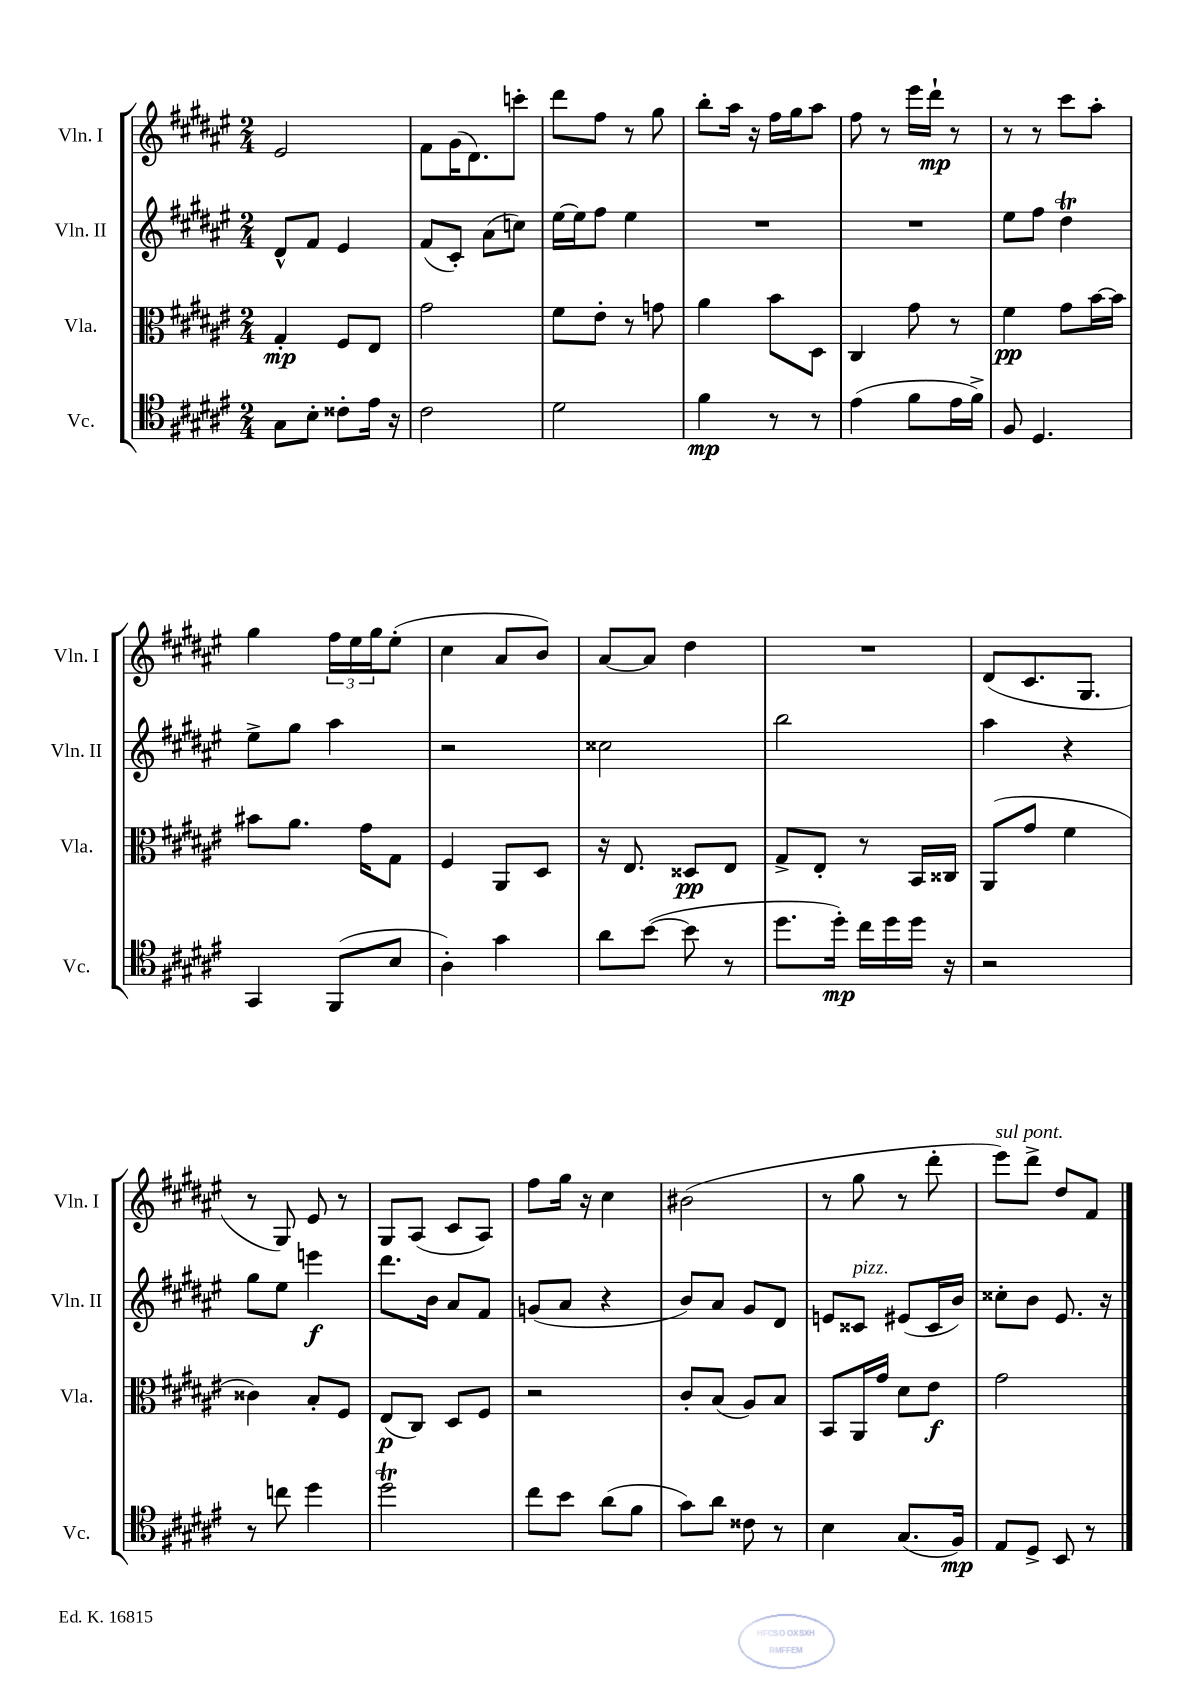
<<
\new StaffGroup <<
\new Staff = "s0" \with { instrumentName = "Vln. I" shortInstrumentName = "Vln. I" } {
    \clef treble \key fis \major \numericTimeSignature \time 2/4
    eis'2 |
    fis'8 gis'16( dis'8.) c'''8-. |
    dis'''8 fis''8 r8 gis''8 |
    b''8-. ais''16 r16 fis''16 gis''16 ais''8 |
    fis''8 r8 eis'''16 dis'''16-!\mp r8 |
    r8 r8 cis'''8 ais''8-. |
    gis''4 \tuplet 3/2 { fis''16 eis''16 gis''16 } eis''8-.( |
    cis''4 ais'8 b'8) |
    ais'8~ ais'8 dis''4 |
    R2 |
    dis'8( cis'8. gis8. |
    r8 gis8) eis'8 r8 |
    gis8 ais8( cis'8 ais8) |
    fis''8 gis''16 r16 cis''4 |
    bis'2( |
    r8 gis''8 r8 dis'''8-. |
    eis'''8^\markup { \italic "sul pont." }) dis'''8-> dis''8 fis'8 \bar "|." |
}
\new Staff = "s1" \with { instrumentName = "Vln. II" shortInstrumentName = "Vln. II" } {
    \clef treble \key fis \major \numericTimeSignature \time 2/4
    dis'8-^ fis'8 eis'4 |
    fis'8( cis'8-.) ais'8( c''8) |
    eis''16~ eis''16 fis''8 eis''4 |
    R2 |
    R2 |
    eis''8 fis''8 dis''4\trill |
    eis''8-> gis''8 ais''4 |
    r2 |
    cisis''2 |
    b''2 |
    ais''4 r4 |
    gis''8 eis''8 e'''4\f |
    dis'''8. b'16 ais'8 fis'8 |
    g'8( ais'8 r4 |
    b'8) ais'8 gis'8 dis'8 |
    e'8 cisis'8^\markup { \italic "pizz." } eis'8( cisis'16 b'16) |
    cisis''8-. b'8 eis'8. r16 \bar "|." |
}
\new Staff = "s2" \with { instrumentName = "Vla." shortInstrumentName = "Vla." } {
    \clef alto \key fis \major \numericTimeSignature \time 2/4
    gis4-.\mp fis8 eis8 |
    gis'2 |
    fis'8 eis'8-. r8 g'8 |
    ais'4 b'8 dis8 |
    cis4 gis'8 r8 |
    fis'4\pp gis'8 b'16~ b'16 |
    bis'8 ais'8. gis'16 gis8 |
    fis4 ais,8 dis8 |
    r16 eis8. disis8\pp eis8 |
    gis8-> eis8-. r8 b,16 cisis16 |
    ais,8( gis'8 fis'4 |
    cisis'4) b8-. fis8 |
    eis8\p( cis8) dis8 fis8 |
    r2 |
    cis'8-. b8( ais8) b8 |
    b,8 ais,16 gis'16 dis'8 eis'8\f |
    gis'2 \bar "|." |
}
\new Staff = "s3" \with { instrumentName = "Vc." shortInstrumentName = "Vc." } {
    \clef tenor \key fis \major \numericTimeSignature \time 2/4
    gis8 b8-. cisis'8-. eis'16 r16 |
    cis'2 |
    dis'2 |
    fis'4\mp r8 r8 |
    eis'4( fis'8 eis'16 fis'16->) |
    fis8 dis4. |
    gis,4 fis,8( b8 |
    ais4-.) gis'4 |
    ais'8 b'8~( b'8 r8 |
    dis''8. dis''16-.\mp) cis''16 dis''16 dis''16 r16 |
    r2 |
    r8 c''8 dis''4 |
    dis''2\trill |
    cis''8 b'8 ais'8( fis'8 |
    gis'8) ais'8 cisis'8 r8 |
    b4 gis8.( fis16\mp) |
    eis8 dis8-> b,8 r8 \bar "|." |
}
>>
>>
\layout { \context { \Score \remove "Bar_number_engraver" } }
